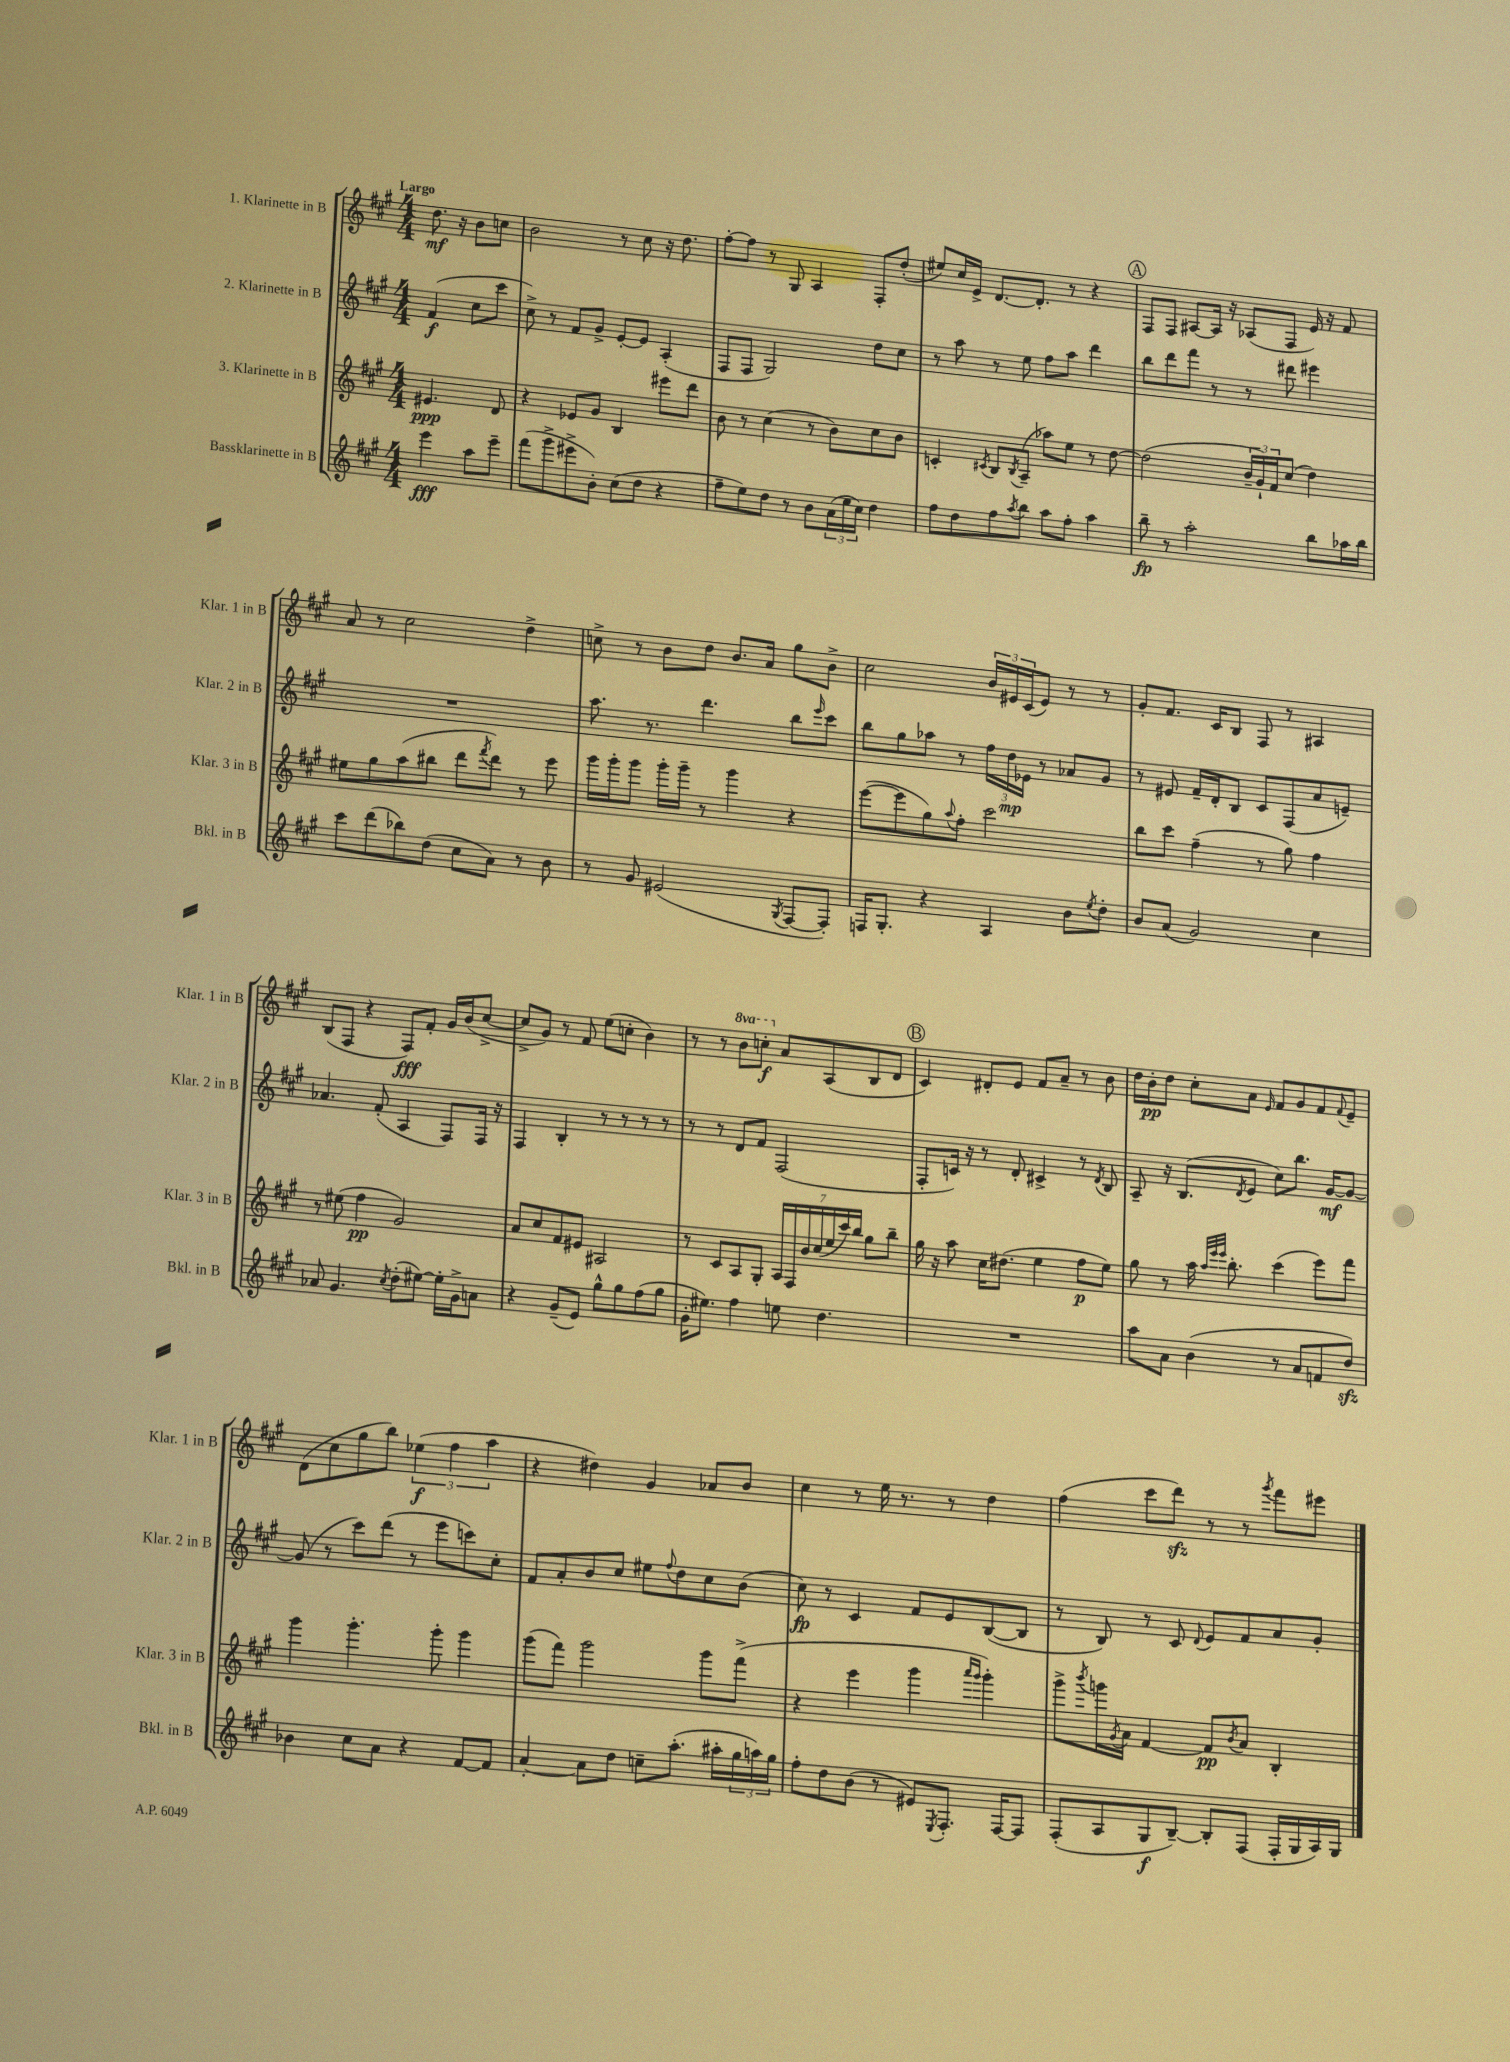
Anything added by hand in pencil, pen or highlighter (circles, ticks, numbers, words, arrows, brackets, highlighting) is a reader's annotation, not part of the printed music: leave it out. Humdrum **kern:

**kern	**kern	**kern	**kern
*staff4	*staff3	*staff2	*staff1
*clefG2	*clefG2	*clefG2	*clefG2
*k[f#c#g#]	*k[f#c#g#]	*k[f#c#g#]	*k[f#c#g#]
*M4/4	*M4/4	*M4/4	*M4/4
4eee	4.e#	(4f#	8.dd
.	.	.	16r
8aa	.	8cc#	8b
8eee~	8d	8ccc#	8cc
=	=	=	=
(8fff#	4r	8cc#^)	2b
8ggg#^	.	8r	.
8eee#^	8e-	8f#	.
8b')	8g#	8g#^	.
(8cc#	4B	[8e'	8r
8dd	.	8e]	8cc#
4r	8eee#	(4A'	16r
.	.	.	8.dd
.	8ddd	.	.
=	=	=	=
8ff#~	8b	8F#	[8ff#'
8ee)	8r	8F#	8ff#]
8dd	(4cc#	2G#)	8r
8r	.	.	8G#
8b	8r	.	4A
(24a	8b)	.	.
24ee	.	.	.
24cc#)	.	.	.
4dd	8cc#	8dd	8F#'
.	8b	8cc#	(8dd'
=	=	=	=
8ff#	4c'	8r	8ee#)
8dd	.	8aa	16cc#
.	.	.	16e^
.	8qc#	.	.
8ff#	8B	8r	[8.d
8qaa	8qB	.	.
8bb	(8A~	8ee	.
.	.	.	8.d']
8aa	8aa-)	8ff#	.
8ff#'	8ee	8aa	8r
4aa	8r	4ddd	4r
.	[8dd	.	.
=	=	=	=
8bb~	(2dd]	8bb	8F#
8r	.	8ddd	8F#
2aa'	.	8fff#	[8A#
.	.	8r	16A#]
.	.	.	16r
.	24b~	8r	(8A-
.	24g#`)	.	.
.	24f#	.	.
.	(8cc#	8ddd#	8F#
8bb	4dd)	4eee#	16e)
.	.	.	16r
16aa-	.	.	8f#
16bb	.	.	.
=	=	=	=
8ccc#	8ee#	1r	8a
(8ddd	8gg#	.	8r
8bb-)	(8aa	.	2cc#
(8dd	8bb#	.	.
8cc#	8ddd	.	.
.	8qfff#	.	.
8a)	8ddd)	.	.
8r	8r	.	4dd^
8b	8eee	.	.
=	=	=	=
8r	16ggg#	8.aa	8cc^
.	16ggg#'	.	.
8g#	8ggg#	.	8r
.	.	8.r	.
(2e#	16ggg#'	.	8b
.	16ggg#~	.	.
.	8r	4.ddd	8dd
.	4ggg#	.	8.b
.	.	.	16a
8qG#	.	.	.
[8F#	4r	8bb	8gg#
.	.	16qqeee	.
8F#'])	.	8ccc#	8b^
=	=	=	=
16F	([8eee	8bb	2cc#
8.G#'	.	.	.
.	8eee]	8gg#	.
4r	8gg#)	8aa-	.
.	8qqaa	.	.
.	8ff#'	8r	.
4A	2ccc#	24ff#	24b
.	.	24dd	24e#
.	.	24e-	(24c#
.	.	8r	8e#)
8b	.	8a-	8r
8qee	.	.	.
8dd'	.	8g#	8r
=	=	=	=
8b	8bb	8r	8g#'
(8a	8ccc#	8e#	8.f#
2g#)	(4ff#~	16f#~	.
.	.	16d'	16c#
.	.	8B	8B
.	8r	8c#	8F#
.	8gg#)	(8F#	8r
4cc#	4ff#	8a	4A#
.	.	8e~)	.
=	=	=	=
8a-	8r	4.a-	(8B
4.g#	(8ee#	.	8F#
.	4ff#	.	4r
.	.	(8f#'	.
8qcc#	.	.	.
(8dd'	2g#)	4A	8F#)
[8ee#)	.	.	8f#'
16ee#']	.	8F#)	16g#
16g#^	.	.	(16b
8a	.	16F#	[8cc#^
.	.	16r	.
=	=	=	=
4r	8a	4F#	8cc#^]
.	8cc#	.	8g#)
(8g#~	8f#	4B'	8r
8e)	8e#	.	8f#
8gg#^^	2A#	8r	(8ee
8gg#	.	8r	8cc'
(8ff#	.	8r	4b)
8gg#	.	8r	.
=	=	=	=
16g#'	8r	8r	8r
8.ee#)	.	.	.
.	8c#	8r	8r
4ff#	8A	8d	8bb
.	8G#'	8f#	8ccc'
8ee	28A	(2F#	8a
.	28F#	.	.
.	28b	.	.
.	(28cc#	.	.
4.dd	.	.	(8A
.	28ee	.	.
.	28ccc#)	.	.
.	28bb	.	.
.	8gg#	.	8B
.	8bb~	.	8d
=	=	=	=
1r	16gg#	8F#'	4c#)
.	16r	.	.
.	8aa	16c)	.
.	.	16r	.
.	16cc#	8r	8d#'
.	(8.dd#	.	.
.	.	8d'	8e
.	4ee	4c#^	8f#
.	.	.	8a~
.	8ff#	8r	8r
.	.	8qd	.
.	8ee)	8B	8b
=	=	=	=
8aa	8gg#	8A~	16dd
.	.	.	16b'
8a	8r	16r	8dd
.	.	(8.B	.
(4b	16aa	.	8cc#'
.	32qqaa	.	.
.	32qqeee	.	.
.	32qqeee	.	.
.	8.bb'	.	.
.	.	8qd	.
.	.	8e	8a
.	.	.	16qqe
8r	(4ccc#	8cc#)	8f#
8a	.	8.bb	8g#
8f	8eee)	.	8f#
.	.	[16g#	.
.	.	.	8qqf#
8dd)	8fff#	8g#_	8e~
=	=	=	=
4b-	4ggg#	(8g#]	(8d
.	.	8r	8cc#
8cc#	4.ggg#'	8ccc#)	8gg#
8a	.	(8ddd	8bb)
4r	.	8r	(6ee-
.	8ggg#'	8eee	.
.	.	.	6ff#
[8f#	4ggg#	8ccc)	.
.	.	.	6aa
8f#]	.	8cc#'	.
=	=	=	=
[4a'	(8ggg#	8f#	4r
.	8fff#)	8a'	.
8a]	2ggg#	8b	4dd#)
8dd	.	8cc#	.
8cc~	.	8ee#	4g#
.	.	8qqff#	.
(8.aa'	.	8dd	.
.	8ggg#	8cc#	8a-
16aa#'	.	.	.
24gg#	(8fff#^	(8b	8b
24aa)	.	.	.
24gg#	.	.	.
=	=	=	=
8ff#'	4r	8cc#)	4cc#
8dd	.	8r	.
(8b	4eee	4c#	8r
8r	.	.	16ee
.	.	.	8.r
8e#)	4ggg#	8f#	.
8qE	.	.	.
8.F#'	.	8e	8r
.	16qqaaa	.	.
.	16qqggg#	.	.
.	4ggg#')	([8B	4dd
[16F#	.	.	.
8F#]	.	8B]	.
=	=	=	=
(8F#'	8ggg#^	8r	(4ff#
.	8qbbb	.	.
8A	16ggg	8B)	.
.	8qg#	.	.
.	16a	.	.
8G#	[4f#	8r	8ccc#
[8B~)	.	8c#	8ddd)
.	.	8qqd	.
8B']	8f#]	8e	8r
.	8qb	.	.
(8F#	8a	8f#	8r
.	.	.	8qggg#
16F#'	4B'	8a	8fff#
16G#	.	.	.
16A)	.	8g#'	8eee#
16G#	.	.	.
==	==	==	==
*-	*-	*-	*-
